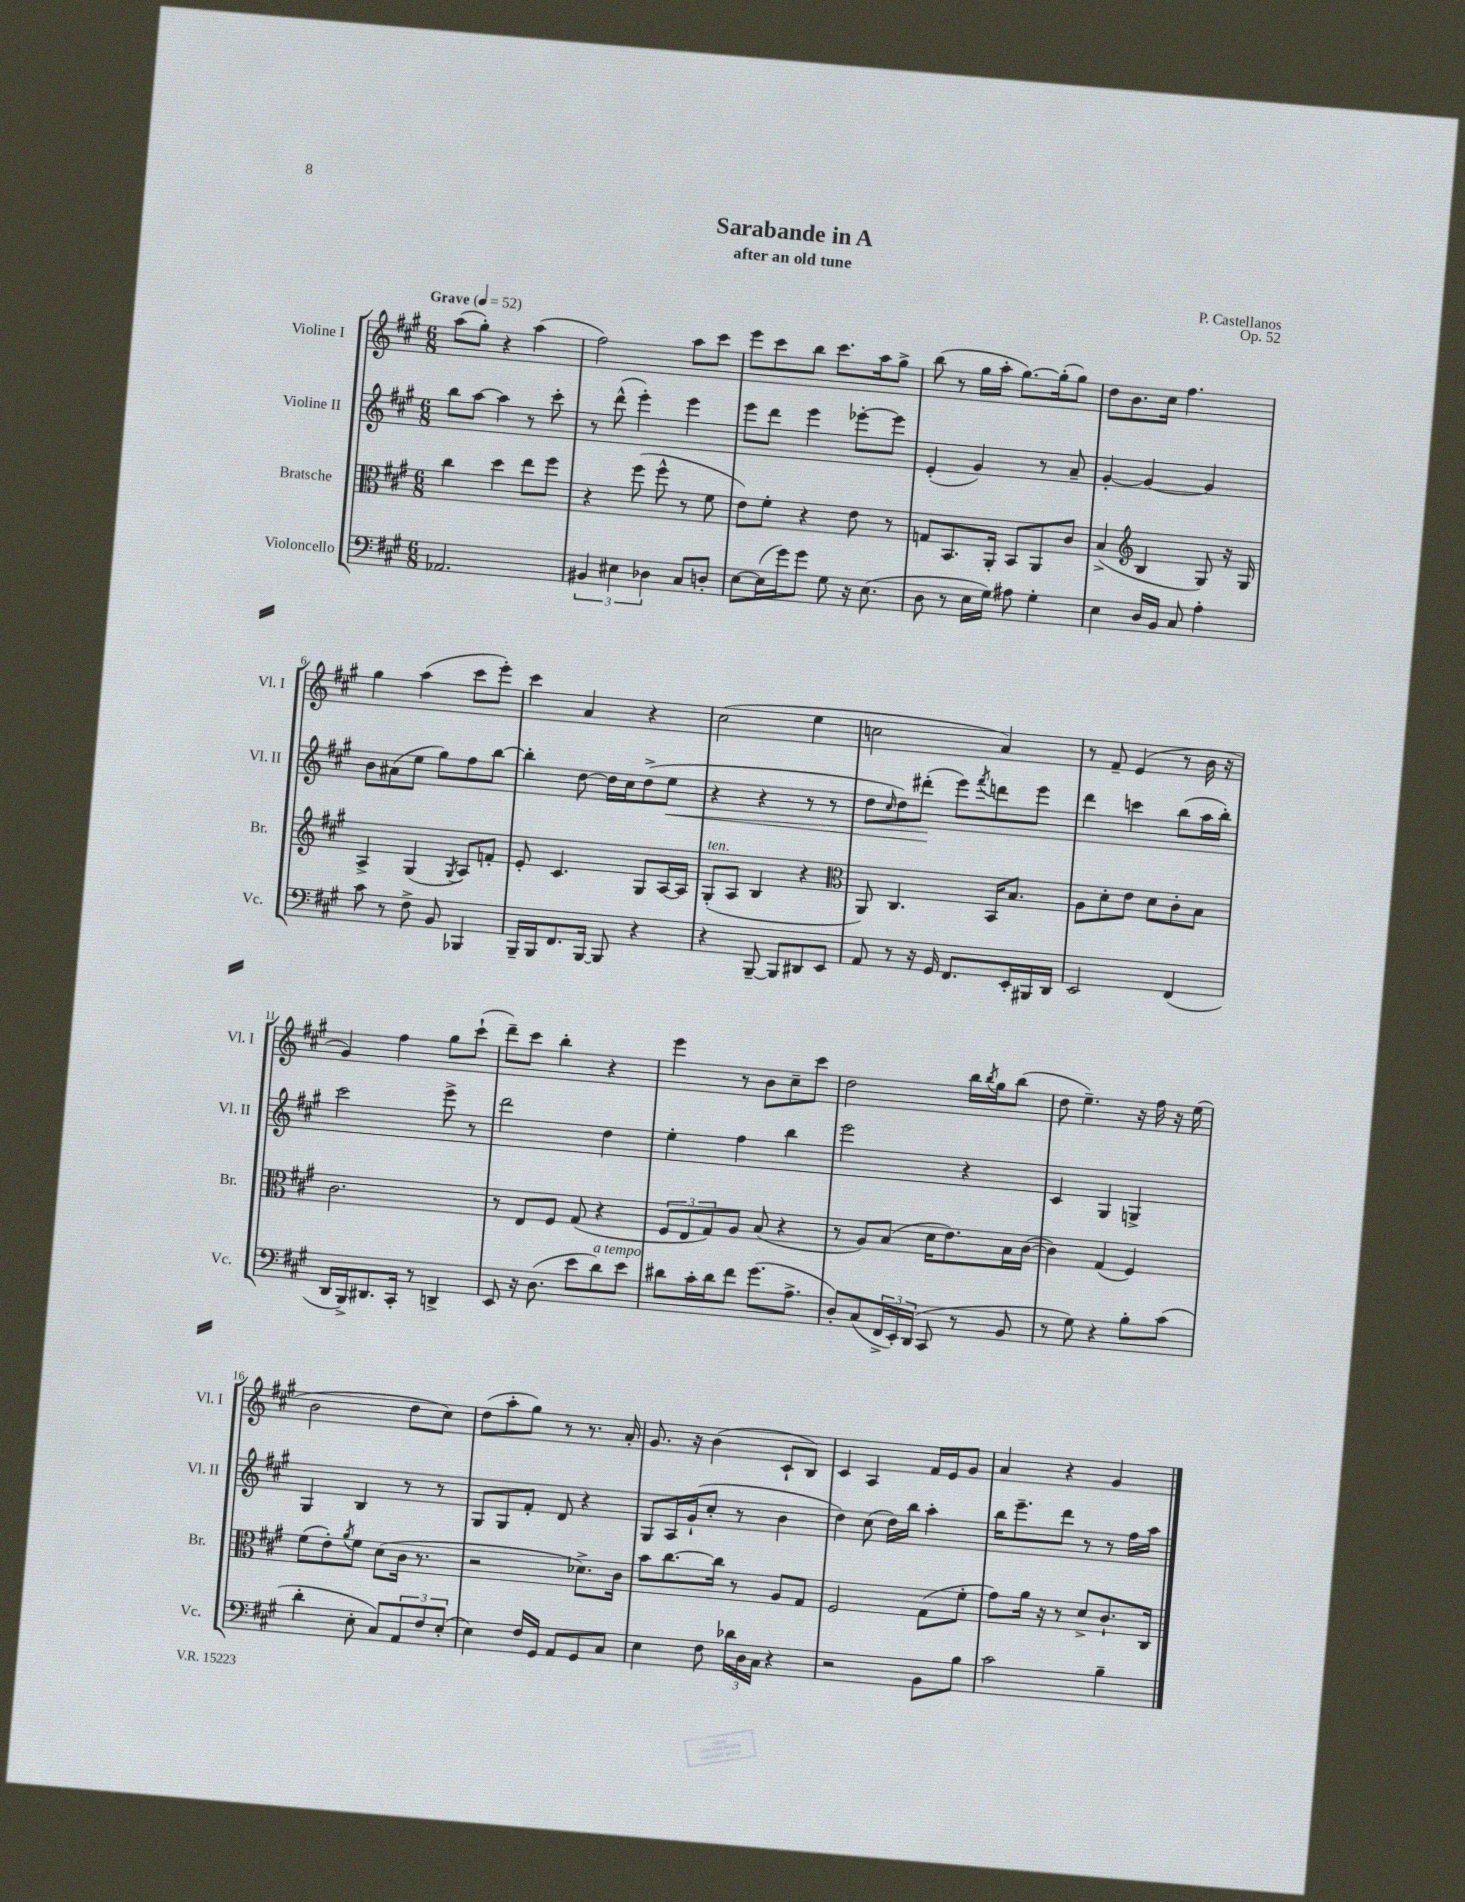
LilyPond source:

\header { title = "Sarabande in A" composer = "P. Castellanos" subtitle = "after an old tune" opus = "Op. 52" }
<<
\new StaffGroup <<
\new Staff = "s0" \with { instrumentName = "Violine I" shortInstrumentName = "Vl. I" } {
    \clef treble \key a \major \numericTimeSignature \time 6/8 \tempo "Grave" 4 = 52
    a''8( gis''8-.) r4 a''4( |
    fis''2) a''8 cis'''8 |
    e'''8 cis'''8 b''8 cis'''8. a''16 gis''8-> |
    b''8( r8 gis''16 a''16-. gis''8.~) gis''16-.( gis''8) |
    d''8 b'8. cis''16 fis''4. |
    gis''4 a''4( cis'''8 e'''8-.) |
    cis'''4 a'4 r4 |
    cis''2( e''4 |
    c''2 a'4) |
    r8 fis'8-- e'4( r8 b'16 r16 |
    gis'4) fis''4 gis''8 cis'''8-!( |
    d'''8--) cis'''8 b''4-. r4 |
    e'''4 r8 b'8 cis''8-- cis'''8 |
    d''2 b''16 \acciaccatura { b''8 } gis''16 b''8( |
    d''8 e''4.--) r16 fis''16 r16 e''16( |
    b'2 d''8 cis''8) |
    d''8( a''8-. gis''8) r8 r8. a'16-. |
    gis'8. r16 b'4( cis'8-! b8) |
    cis'4 a4 fis'16 e'16 gis'8 |
    a'4 r4 gis'4 \bar "|." |
}
\new Staff = "s1" \with { instrumentName = "Violine II" shortInstrumentName = "Vl. II" } {
    \clef treble \key a \major \numericTimeSignature \time 6/8
    b''8 a''8~ a''4 r8 cis'''8-. |
    r8 d'''8-^( e'''4-.) e'''4 |
    e'''8 d'''8 e'''4 ees'''8~-. ees'''8 |
    e'4-.( gis'4) r8 a'8-- |
    gis'4~-. gis'4~ gis'4 |
    b'8 ais'8( e''8 gis''8) fis''8 b''8~ |
    b''4-. d''8~ d''16 cis''16 d''8->( e''8\< |
    r4 r4 r8 r8 |
    d''8 \grace { cis''16 } d''8) dis'''8-.\!( e'''8) \acciaccatura { fis'''8 } d'''8 e'''8 |
    d'''4 c'''4 b''8( a''16 b''16-.) |
    cis'''2 e'''8-> r8 |
    d'''2 d''4 |
    e''4-. fis''4 b''4 |
    e'''2 r4 |
    cis'4 gis4 g4-> |
    gis4 b4 r8 r8 |
    gis8 gis8 fis'8-. d'8 r4 |
    gis8 a16 gis'16-!( cis''8-. r8 b'4 |
    d''4) cis''8( d''16) b''16 a''4-. |
    b''16 e'''8.-- d'''8 r8 r8 fis''16 a''16 \bar "|." |
}
\new Staff = "s2" \with { instrumentName = "Bratsche" shortInstrumentName = "Br." } {
    \clef alto \key a \major \numericTimeSignature \time 6/8
    cis''4 d''4 e''8 fis''8 |
    r4 fis''8( fis''8-^ r8 fis'8 |
    e'8) fis'8-. r4 e'8 r8 |
    g8 b,8. a,16-. b,8 a,8 cis'8 |
    b4->( \clef treble b4 gis8) r16 gis16 |
    a4-> gis4( \acciaccatura { gis8 } a8) f'8-. |
    e'8-. cis'4. gis8 a16~ a16 |
    gis8-.^\markup { \italic "ten." }( a8 b4 r4 |
    \clef alto a,8) cis4. b,16 b8. |
    a8 d'8-. e'8 d'8 cis'8-. b8 |
    cis'2. |
    r8 e8 fis8 gis8( r4 |
    \tuplet 3/2 { fis8 e8 gis8) } a8 b8( r4 |
    r8 a8) b8( d'16 e'8.) b16 cis'16~( |
    cis'4) gis4( fis4) |
    fis'8( e'8-.) \acciaccatura { a'8 } fis'8 d'8( cis'16 r8. |
    r2 des'8.->) cis'16 |
    b'8 cis''8.~ cis''16 r8 a8 gis8 |
    fis2 gis8( fis'8-. |
    gis'8) a'16 r16 r8 d'8-> cis'8.-! cis16 \bar "|." |
}
\new Staff = "s3" \with { instrumentName = "Violoncello" shortInstrumentName = "Vc." } {
    \clef bass \key a \major \numericTimeSignature \time 6/8
    aes,2. |
    \tuplet 3/2 { bis,4 eis4 des4 } cis8 d8-. |
    e8~ e16( gis'16) gis'8 gis8 r16 e8.( |
    d8 r8 e16 gis16) ais8 gis4-. |
    e4 d16 b,16 cis8 a4-. |
    cis'8 r8 fis8-> b,8 bes,,4 |
    b,,16-- b,,16 fis,8. b,,16~ b,,8 r4 |
    r4 b,,8~-- b,,8 dis,8 e,8 |
    a,8 r8 r16 gis,16 fis,8. e,16-. bis,,16 d,16 |
    e,2 fis,4( |
    d,16 b,,16->) dis,8. cis,16-. r8 d,4-> |
    e,8 r16 d8.( e'8 d'8^\markup { \italic "a tempo" }) e'8 |
    dis'8 cis'16-. dis'16 fis'8 gis'8.( a8.-> |
    d8-.) cis8( \tuplet 3/2 { fis,16-> e,16-.) d,16( } cis,8 r8 b,8 |
    r8 gis8) r4 b8-. cis'8( |
    d'4-. e8-. cis8) \tuplet 3/2 { a,8 fis8 e8-.( } |
    e4) fis16 gis,16 a,8 gis,8 cis8 |
    e4 fis8 \tuplet 3/2 { des'16 d16 cis16 } r4 |
    r2 b,8 b8 |
    cis'2 b4-- \bar "|." |
}
>>
>>
